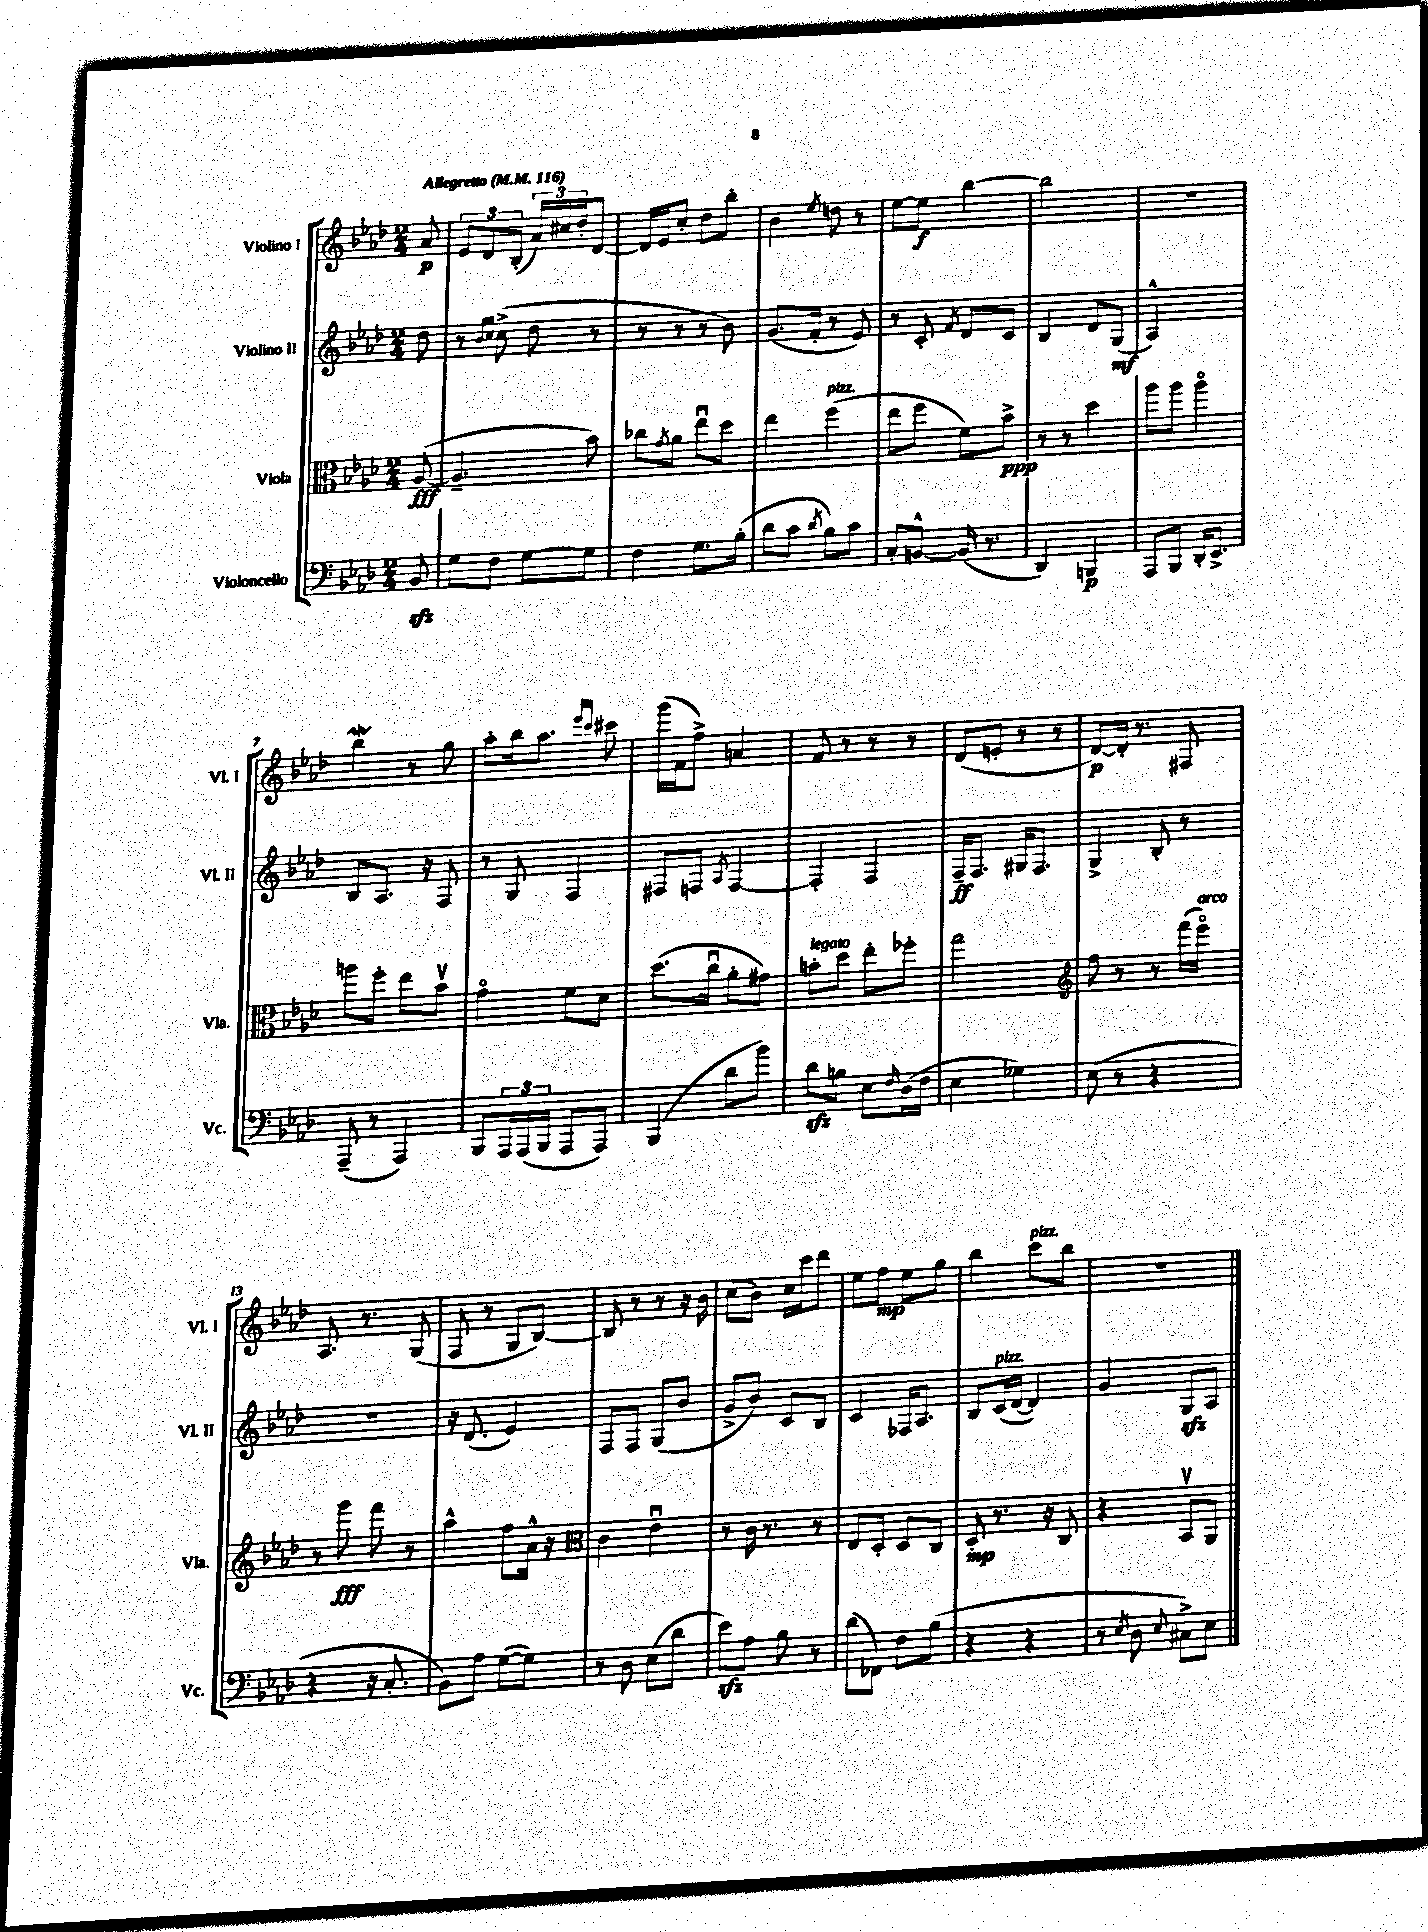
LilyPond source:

<<
\new StaffGroup <<
\new Staff = "s0" \with { instrumentName = "Violino I" shortInstrumentName = "Vl. I" } {
    \clef treble \key aes \major \numericTimeSignature \time 2/4 \partial 8 \tempo "Allegretto" 4 = 116
    aes'8\p |
    \tuplet 3/2 { ees'8 des'8 bes8-.( } \tuplet 3/2 { aes'16) cis''16 des''16-. } des'8~ |
    des'16 ees'16 c''8-. des''8 bes''8-. |
    bes'4 \acciaccatura { ees''8 } d''8 r8 |
    ees''8~ ees''8\f bes''4~ |
    bes''2 |
    R2 |
    bes''4\mordent r8 g''8 |
    aes''8-. bes''16 aes''8. \grace { ees'''16 c'''16 } cis'''8 |
    g'''16( f'16 f''8->) a'4 |
    f'8 r8 r8 r8 |
    des'8( e'8-. r8 r8 |
    des'8~\p) des'16-. r8. fis8 |
    aes8. r8. g8( |
    f8 r8 g8 bes8~) |
    bes8 r8 r8 r16 bes'16 |
    c''8( bes'8) c''16 c'''16 des'''8 |
    ees''8 f''8\mp ees''8 g''8 |
    bes''4 c'''8^\markup { \italic "pizz." } bes''8 |
    R2 \bar "|." |
}
\new Staff = "s1" \with { instrumentName = "Violino II" shortInstrumentName = "Vl. II" } {
    \clef treble \key aes \major \numericTimeSignature \time 2/4 \partial 8
    des''8 |
    r8 \grace { bes'16 c''16 } c''8->( des''8 r8 |
    r8 r8 r8 bes'8) |
    g'8.( f'16-. r8 ees'8) |
    r8 c'8-. \acciaccatura { f'8 } des'8 c'8 |
    bes4 des'8 g8\mf( |
    aes2-^) |
    bes8 aes8. r16 f8 |
    r8 g8 f4 |
    fis8 f8 \acciaccatura { aes8 } f4~ |
    f4-. f4 |
    f16--\ff f8. gis16 f8. |
    g4-> bes8-. r8 |
    R2 |
    r16 des'8.( ees'4) |
    f8 f8 g8( bes'8 |
    g'8-> bes'8) c'8 bes8 |
    c'4 fes16 aes8. |
    bes8 c'16^\markup { \italic "pizz." }( des'16~ des'4) |
    g'4 g8\sfz aes8 \bar "|." |
}
\new Staff = "s2" \with { instrumentName = "Viola" shortInstrumentName = "Vla." } {
    \clef alto \key aes \major \numericTimeSignature \time 2/4 \partial 8
    aes8~\fff( |
    aes4.-- bes'8) |
    ces''8 \acciaccatura { g'8 } aes'8 ees''8\downbow des''8 |
    ees''4 f''4^\markup { \italic "pizz." }( |
    ees''8 f''8 f'8) bes'8->\ppp |
    r8 r8 des''4 |
    aes''8 aes''8 aes''4\flageolet |
    a''8 f''8-. ees''8 bes'8\upbow |
    g'4\flageolet f'8 des'8 |
    des''8.( c''16\downbow aes'8-. gis'8) |
    b'8-.^\markup { \italic "legato" } des''8 ees''8-. fes''8-. |
    g''2 |
    \clef treble f''8 r8 r8 f'''16( ees'''16\flageolet^\markup { \italic "arco" }) |
    r8 g'''8\fff f'''8 r8 |
    aes''4-^ f''8 aes'16-^ r16 |
    \clef alto c'4 ees'4\downbow |
    r8 c'16 r8. r8 |
    ees8 des8-. des8 c8 |
    des8-.\mp r8. r16 c8 |
    r4 bes,8\upbow aes,8 \bar "|." |
}
\new Staff = "s3" \with { instrumentName = "Violoncello" shortInstrumentName = "Vc." } {
    \clef bass \key aes \major \numericTimeSignature \time 2/4 \partial 8
    bes,8\sfz |
    g8 f8 g8~ g8 |
    f4 g8. bes16-.( |
    des'8 c'8 \acciaccatura { des'8 } bes8) c'8 |
    c8-. b,8~-^ b,16( r8. |
    des,4) b,,4\p |
    aes,,8 bes,,8 des,16-. ees,8.-> |
    aes,,8--( r8 aes,,4) |
    bes,,8 \tuplet 3/2 { aes,,16 aes,,16( bes,,16 } aes,,8 aes,,8) |
    bes,,4( des'8 bes'8) |
    des'8\sfz b8 ees8 \grace { f16 } des16( f16 |
    ees4 ges4) |
    ees8( r8 r4 |
    r4 r16 c8.-. |
    bes,8) aes8 g8~( g8) |
    r8 des8 ees8( des'8 |
    ees'8\sfz) aes8 bes8 r8 |
    des'8( fes,8) f8 bes8( |
    r4 r4 |
    r8 \acciaccatura { ees8 } des8 \appoggiatura { ees8 } cis8->) ees8 \bar "|." |
}
>>
>>
